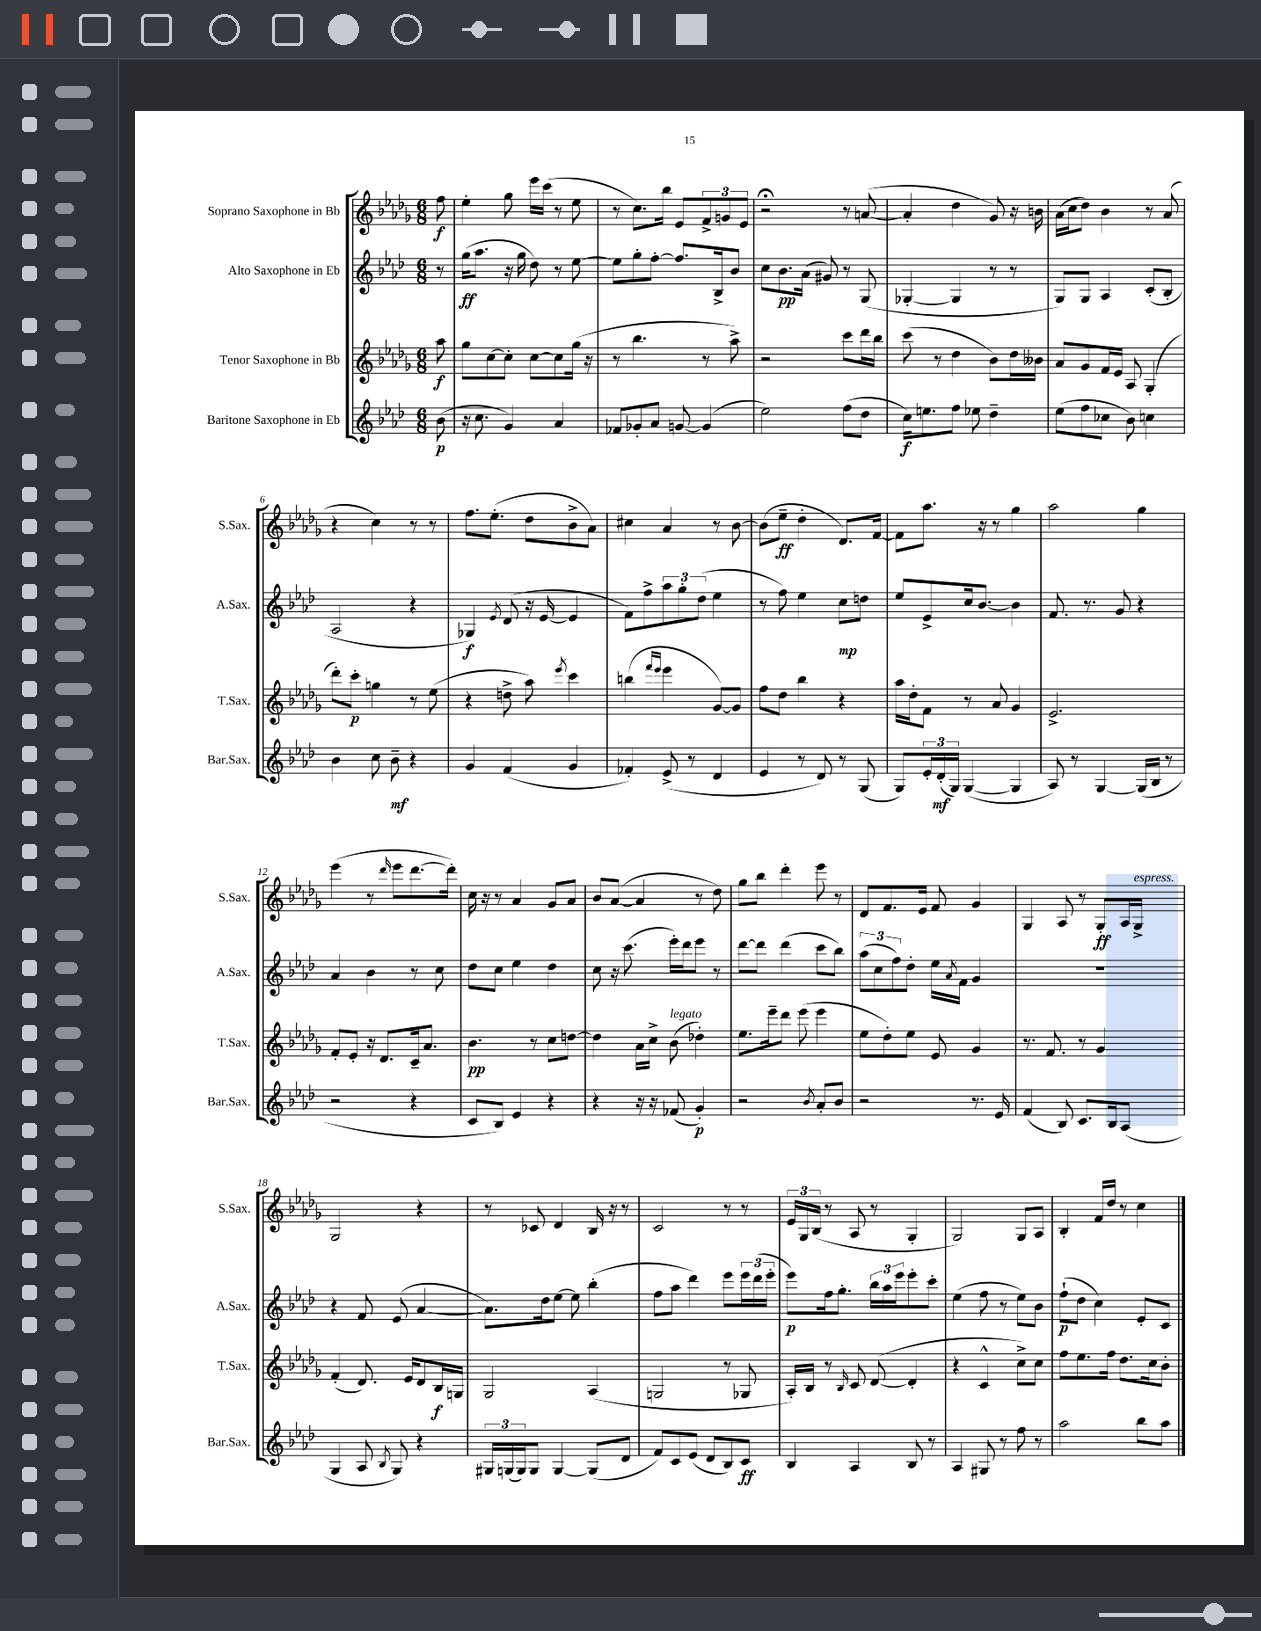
<<
\new StaffGroup <<
\new Staff = "s0" \with { instrumentName = "Soprano Saxophone in Bb" shortInstrumentName = "S.Sax." } {
    \clef treble \key des \major \numericTimeSignature \time 6/8 \partial 8
    f''8\f |
    ees''4-. ges''8 ees'''16 c'''16( r8 ees''8 |
    r8 c''8.) bes''16 ees'8 \tuplet 3/2 { f'8-> g'8 ees'8 } |
    r2\fermata r8 a'8~( |
    a'4-. des''4 ges'8) r16 b'16 |
    aes'16( c''16 des''8) bes'4 r8 aes'8( |
    r4 c''4) r8 r8 |
    f''8. ees''8.-.( des''8 bes'8-> aes'8) |
    cis''4 aes'4 r8 bes'8~ |
    bes'8( ees''8--\ff des''4-. des'8.) f'16~ |
    f'8 aes''8. r16 r8 ges''4 |
    aes''2 ges''4 |
    ees'''4( r8 \grace { des'''16 } ees'''8 des'''8.~ des'''16-.) |
    c''16 r16 r8 aes'4 ges'8 aes'8 |
    bes'8 aes'8~( aes'4 r8 des''8) |
    ges''8 bes''8 des'''4-. ees'''8 r8 |
    des'8 f'8. ees'16 f'8 ges'4 |
    ges4 aes8 r8 ges8-.\ff aes16 ges16->^\markup { \italic "espress." } |
    ges2 r4 |
    r8 ces'8 des'4 bes16 r16 r8 |
    c'2 r8 r8 |
    \tuplet 3/2 { ees'16 ges16 bes16( } r8 aes8 r8 ges4-. |
    ges2) ges8 aes8 |
    bes4-. f'16 des''16 r8 c''4 \bar "|." |
}
\new Staff = "s1" \with { instrumentName = "Alto Saxophone in Eb" shortInstrumentName = "A.Sax." } {
    \clef treble \key aes \major \numericTimeSignature \time 6/8 \partial 8
    r8 |
    g''16\ff( aes''8. r16 g''16 des''8) r8 ees''8~ |
    ees''8 g''8-. f''8~-. f''8. bes16-> bes'8 |
    c''8 bes'8.\pp aes'16( gis'8) r8 g8( |
    ges4~-. ges4 r8 r8 |
    g8) g8 aes4 c'8-.( bes8-. |
    aes2 r4 |
    ges4\f) \acciaccatura { ees'8 } des'8( r16 ees'16~ ees'4 |
    f'8) f''8-> \tuplet 3/2 { aes''8 g''8-. des''8( } ees''4 |
    r8 f''8) ees''4 c''8\mp d''8 |
    ees''8 ees'8-> c''16 bes'8.~ bes'4 |
    f'8. r8. g'8 r4 |
    aes'4 bes'4 r8 c''8 |
    des''8 c''8 ees''4 des''4 |
    c''8 r16 c'''8.( ees'''16-.) des'''16 ees'''8 r8 |
    des'''8~ des'''8 des'''4( c'''8 bes''8) |
    \tuplet 3/2 { aes''8( c''8 f''8) } des''8-. ees''16 \acciaccatura { aes'8 } f'16 g'4 |
    R2. |
    r4 f'8 ees'8( aes'4~ |
    aes'8.) des''16 ees''8~ ees''8 bes''4-.( |
    f''8 aes''8 des'''4) ees'''8 \tuplet 3/2 { ees'''16 des'''16( ees'''16-. } |
    ees'''8\p) f''16 g''8.-. \tuplet 3/2 { bes''16 aes''16 ees'''16 } ees'''8-. c'''8-. |
    ees''4( f''8 r8 ees''8) bes'8 |
    f''8-!\p( des''8 c''4) ees'8-. c'8 \bar "|." |
}
\new Staff = "s2" \with { instrumentName = "Tenor Saxophone in Bb" shortInstrumentName = "T.Sax." } {
    \clef treble \key des \major \numericTimeSignature \time 6/8 \partial 8
    aes''8\f |
    ges''8 c''8~ c''8-. c''8~ c''8 ges''16( r16 |
    r8 bes''4. r8 aes''8->) |
    r2 c'''8 des'''16 bes''16 |
    c'''8( r8 des''4 bes'8) des''16 beses'16 |
    aes'8 ges'8 f'16 ees'16 aes8 ges4-.( |
    des'''8-.) c'''8-.\p g''4 r8 ees''8( |
    r4 d''8-> aes''8) \acciaccatura { ees'''8 } c'''4 |
    b''4( \grace { f'''16 ees'''16 } ees'''4 ges'8~) ges'8 |
    f''8 des''8 bes''4 r4 |
    aes''16 des''16-. f'8 r8 aes'8 ges'4 |
    ees'2.-> |
    f'8-. ees'8-. r16 des'8. c'16-- aes'8. |
    bes'4.\pp r8 c''8 d''8~ |
    d''4 aes'16 c''16-> bes'8^\markup { \italic "legato" }( des''4-.) |
    ees''8. ees'''16-- des'''8 ees'''8( ees'''4 |
    ees''8 des''8-.) ees''8 ees'8 ges'4 |
    r8. f'8. r8 ges'4 |
    f'4-.( des'8.) ees'16 des'8 bes16\f g16 |
    ges2 aes4( |
    g2 r8 ges8 |
    aes16-.) bes16 r8 \grace { bes16 } c'8 des'8~( des'4-. |
    r4 c'4-^ c''8->) c''8 |
    f''8 ees''8. f''16 des''8. c''16 bes'8-. \bar "|." |
}
\new Staff = "s3" \with { instrumentName = "Baritone Saxophone in Eb" shortInstrumentName = "Bar.Sax." } {
    \clef treble \key aes \major \numericTimeSignature \time 6/8 \partial 8
    bes'8\p( |
    r16 c''8. g'4) aes'4 |
    fes'8 ges'8-. aes'8 g'8~ g'4( |
    ees''2) f''8( des''8 |
    c''16\f) e''8. f''8 ees''8 des''4-- |
    ees''8( f''8 ces''8 bes'8) c''4 |
    bes'4 c''8 bes'8--\mf r4 |
    g'4 f'4( g'4 |
    fes'4-.) ees'8->( r8 des'4 |
    ees'4 r8 des'8) r8 g8( |
    g8) \tuplet 3/2 { ees'16-. des'16-.\mf( g16) } g4~( g4 |
    aes8) r8 g4~ g16( bes16 r8 |
    r2 r4 |
    c'8 bes8) ees'4 r4 |
    r4 r16 r16 fes'8( g'4-.\p) |
    r2 \acciaccatura { bes'8 } aes'8-. bes'8 |
    r2 r8. ees'16 |
    f'4( bes8) c'8. bes16 aes8( |
    g4 aes8 \acciaccatura { bes8 } g8) r4 |
    \tuplet 3/2 { gis16 g16( g16) } g8 g4~ g8( des'8 |
    f'8) c'8 ees'8( des'8 bes8) c'8\ff |
    bes4 aes4 bes8 r8 |
    aes4 gis8 r8 f''8 r8 |
    aes''2 bes''8 aes''8 \bar "|." |
}
>>
>>
